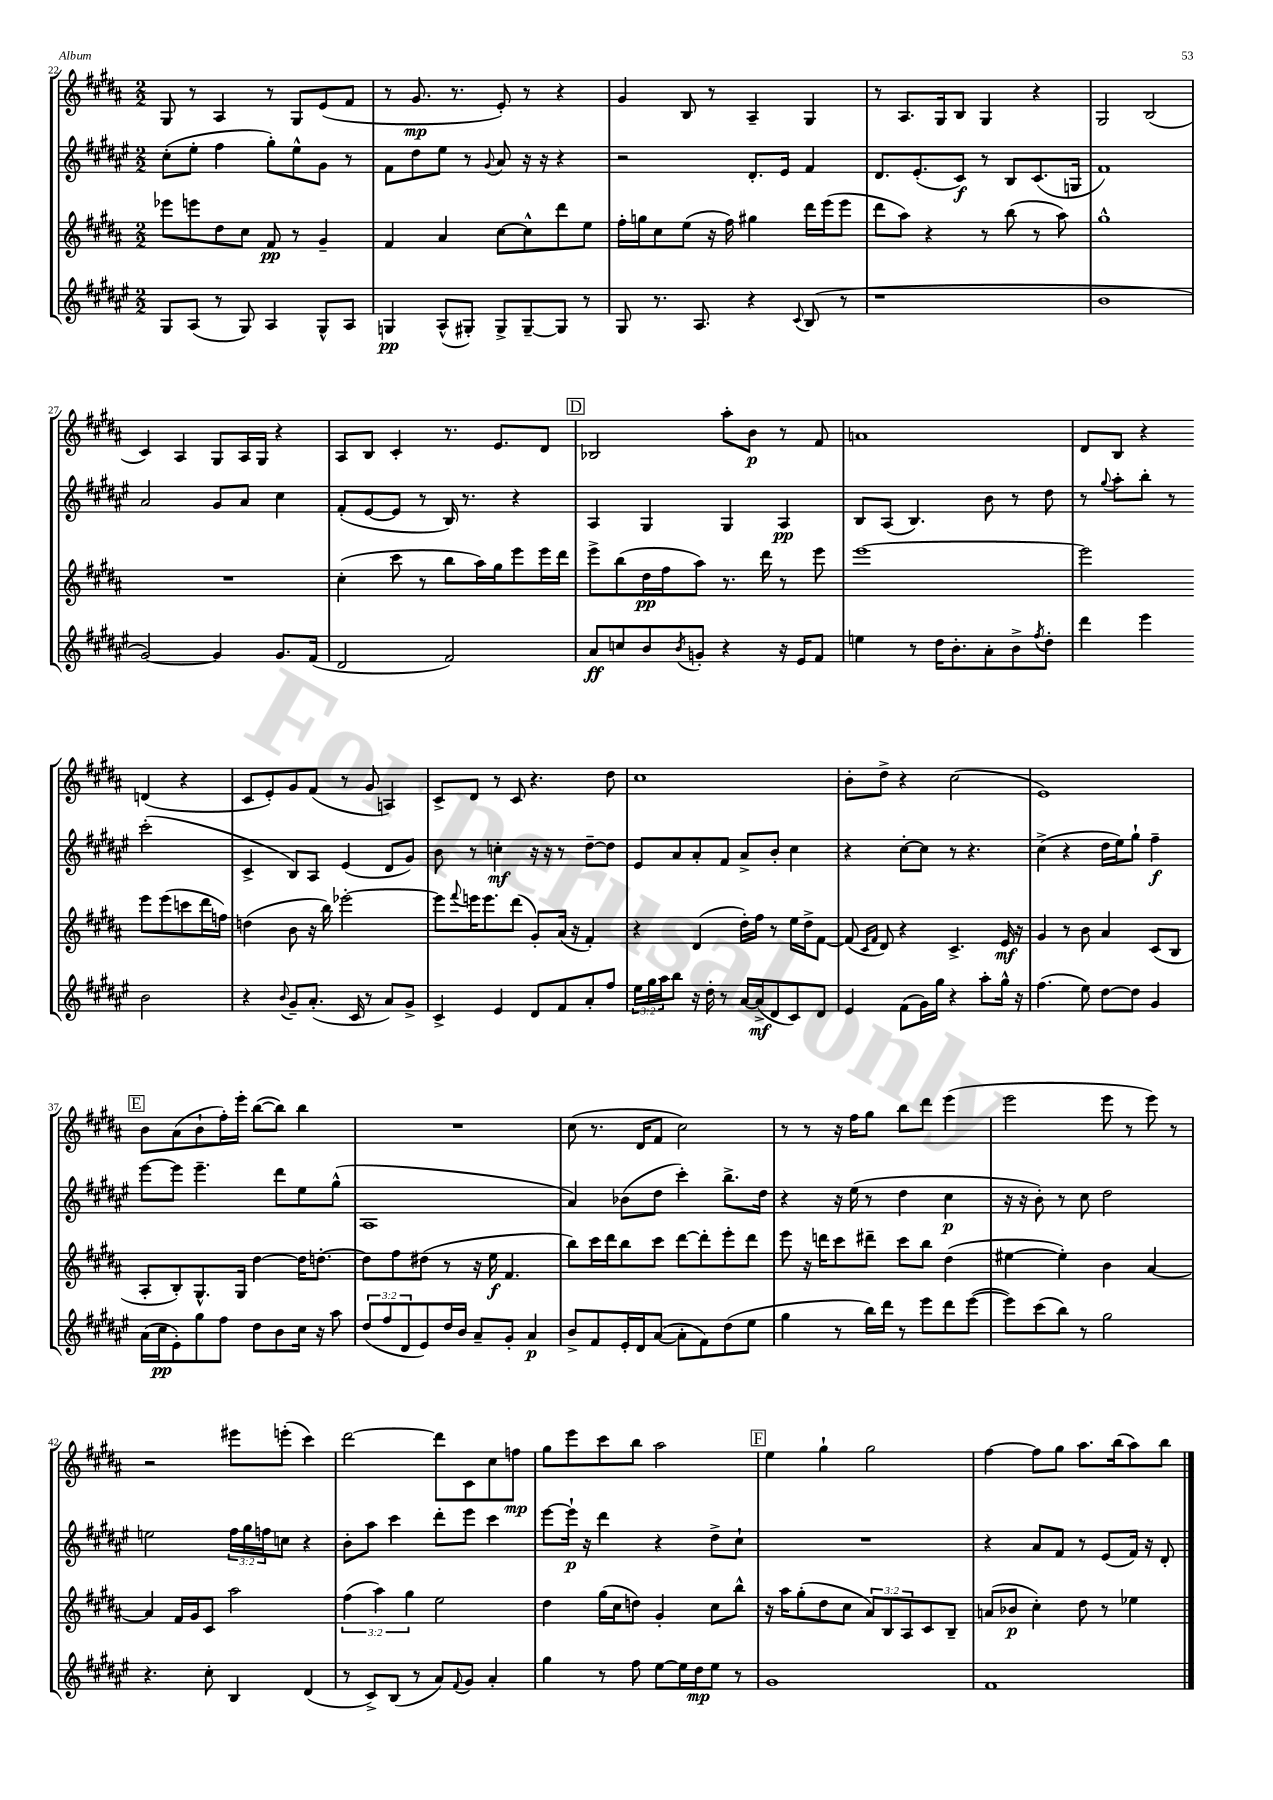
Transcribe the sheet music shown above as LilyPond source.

<<
\new StaffGroup <<
\new Staff = "s0" {
    \clef treble \key b \major \numericTimeSignature \time 2/2
    gis8 r8 ais4 r8 gis8 e'8( fis'8 |
    r8 gis'8.\mp r8. e'8-.) r8 r4 |
    gis'4 b8 r8 ais4-- gis4 |
    r8 ais8. gis16 b8 gis4 r4 |
    gis2 b2( |
    cis'4) ais4 gis8 ais16 gis16 r4 |
    ais8 b8 cis'4-. r8. e'8. dis'8 |
    \mark \markup { \box "D" } bes2 ais''8-. b'8\p r8 fis'8 |
    a'1 |
    dis'8 b8 r4 d'4( r4 |
    cis'8 e'8-.) gis'8 fis'8( r8 gis'8 a4) |
    cis'8-> dis'8 r8 cis'8 r4. dis''8 |
    cis''1 |
    b'8-. dis''8-> r4 cis''2( |
    e'1) |
    \mark \markup { \box "E" } b'8 ais'8( b'8-! fis''16-.) e'''16-. b''8~( b''8) b''4 |
    R1 |
    cis''8( r8. dis'16 fis'8 cis''2) |
    r8 r8 r16 fis''16 gis''8 b''8 dis'''8 e'''4( |
    e'''2 e'''8 r8 e'''8) r8 |
    r2 eis'''8 e'''8-.( cis'''4) |
    dis'''2~ dis'''8 cis'8 cis''8 f''8\mp |
    gis''8 e'''8 cis'''8 b''8 ais''2 |
    \mark \markup { \box "F" } e''4 gis''4-! gis''2 |
    fis''4~ fis''8 gis''8 ais''8. b''16( ais''8) b''8 \bar "|." |
}
\new Staff = "s1" {
    \clef treble \key fis \major \numericTimeSignature \time 2/2 \override Staff.TupletNumber.text = #tuplet-number::calc-fraction-text
    cis''8-.( eis''8-. fis''4 gis''8-.) eis''8-^ gis'8 r8 |
    fis'8 dis''8 eis''8 r8 \appoggiatura { gis'8 } ais'8 r16 r16 r4 |
    r2 dis'8.-. eis'16 fis'4 |
    dis'8. eis'8.-.( cis'8\f) r8 b8 cis'8.( g16 |
    fis'1) |
    ais'2 gis'8 ais'8 cis''4 |
    fis'8-.( eis'8~ eis'8 r8 b16) r8. r4 |
    \mark \markup { \box "D" } ais4 gis4 gis4 ais4\pp |
    b8 ais8( b4.) b'8 r8 dis''8 |
    r8 \appoggiatura { gis''8 } ais''8-. b''8-. r8 cis'''2-.( |
    cis'4-> b8) ais8 eis'4( dis'8 gis'8) |
    b'8 r8 c''4-.\mf r16 r16 r8 dis''8~-- dis''8 |
    eis'8 ais'8 ais'8-. fis'8 ais'8-> b'8-. cis''4 |
    r4 cis''8~-. cis''8 r8 r4. |
    cis''4->( r4 dis''16 eis''16) gis''8-! fis''4--\f |
    \mark \markup { \box "E" } eis'''8~ eis'''8 eis'''4.-- dis'''8 eis''8 gis''8-^( |
    ais1 |
    ais'4) bes'8( dis''8 cis'''4-.) b''8.-> dis''16 |
    r4 r16 eis''16( r8 dis''4 cis''4\p |
    r16 r16 b'8-.) r8 cis''8 dis''2 |
    e''2 \tuplet 3/2 { fis''16 gis''16 f''16 } c''8 r4 |
    b'8-. ais''8 cis'''4 dis'''8-. eis'''8 cis'''4 |
    eis'''8~ eis'''16-!\p r16 dis'''4 r4 dis''8-> cis''8-! |
    \mark \markup { \box "F" } R1 |
    r4 ais'8 fis'8 r8 eis'8( fis'16) r16 dis'8-. \bar "|." |
}
\new Staff = "s2" {
    \clef treble \key b \major \numericTimeSignature \time 2/2 \override Staff.TupletNumber.text = #tuplet-number::calc-fraction-text
    ees'''8 e'''8 dis''8 cis''8 fis'8\pp r8 gis'4-- |
    fis'4 ais'4 cis''8~ cis''8-^ dis'''8 e''8 |
    fis''16-. g''16 cis''8 e''8( r16 fis''16) gis''4 dis'''16 e'''16( e'''8 |
    dis'''8 ais''8) r4 r8 b''8( r8 ais''8) |
    gis''1-^ |
    R1 |
    cis''4-.( cis'''8 r8 b''8 ais''16) gis''16 e'''8 e'''16 dis'''16 |
    \mark \markup { \box "D" } e'''8-> b''8( dis''16\pp fis''16 ais''8) r8. dis'''16 r8 e'''8 |
    e'''1~ |
    e'''2 e'''8 e'''8( c'''8 dis'''16 f''16) |
    d''4( b'8 r16 b''16) ees'''2~-. |
    ees'''8 \appoggiatura { fis'''8 } e'''16 e'''8. dis'''8( gis'8-.) ais'16( r16 fis'4-.) |
    r4 dis'4( dis''16-.) fis''16 r8 e''16 dis''16-> fis'8~ |
    fis'8( \grace { cis'16 fis'16 } dis'8) r4 cis'4.-> e'16\mf r16 |
    gis'4 r8 b'8 ais'4 cis'8( b8 |
    \mark \markup { \box "E" } ais8-. b8-.) gis8.-^ gis16 dis''4~ dis''16 d''8.~-. |
    d''8 fis''8 dis''8( r8 r16 e''16\f fis'4. |
    b''8) cis'''16 dis'''16 b''8 cis'''8 dis'''8~ dis'''8-. e'''8-. dis'''8 |
    e'''8 r16 d'''16 cis'''8 dis'''8-- cis'''8 b''8 dis''4( |
    eis''4~ eis''4-.) b'4 ais'4~ |
    ais'4 fis'16 gis'16 cis'8 ais''2 |
    \tuplet 3/2 { fis''4( ais''4) gis''4 } e''2 |
    dis''4 gis''16( cis''16 d''8) gis'4-. cis''8 b''8-^ |
    \mark \markup { \box "F" } r16 ais''16 gis''8-.( dis''8 cis''8 \tuplet 3/2 { ais'8) b8 ais8 } cis'8 b8-- |
    a'8( bes'8\p cis''4-.) dis''8 r8 ees''4 \bar "|." |
}
\new Staff = "s3" {
    \clef treble \key fis \major \numericTimeSignature \time 2/2 \override Staff.TupletNumber.text = #tuplet-number::calc-fraction-text
    gis8 ais8( r8 gis8) ais4 gis8-^ ais8 |
    g4\pp ais8-^( gis8-.) gis8-> gis8~-- gis8 r8 |
    gis8 r8. ais8. r4 \appoggiatura { cis'8 } b8( r8 |
    r1 |
    b'1 |
    gis'2~) gis'4 gis'8. fis'16( |
    dis'2 fis'2) |
    \mark \markup { \box "D" } ais'8\ff c''8 b'8 \acciaccatura { b'8 } g'8-. r4 r16 eis'16 fis'8 |
    e''4 r8 dis''16 b'8.-. ais'8-. b'8-> \acciaccatura { fis''8 } dis''8-. |
    dis'''4 eis'''4 b'2 |
    r4 \appoggiatura { b'8 } gis'8-- ais'8.-.( cis'16 r8 ais'8) gis'8-> |
    cis'4-> eis'4 dis'8 fis'8 ais'8-. fis''8 |
    \tuplet 3/2 { eis''16 gis''16 ais''16 } b''8 r16 dis''16-. r8 ais'16~ ais'16->\mf( dis'8 cis'8) dis'8 |
    eis'4 fis'8( gis'16) gis''16 r4 ais''8-. gis''16-^ r16 |
    fis''4.( eis''8) dis''8~ dis''8 gis'4 |
    \mark \markup { \box "E" } ais'16( cis''16\pp eis'8-.) gis''8 fis''8 dis''8 b'8 cis''16 r16 ais''8 |
    \tuplet 3/2 { dis''8( fis''8 dis'8 } eis'8) dis''16 b'16 ais'8-- gis'8-. ais'4\p |
    b'8-> fis'8 eis'16-. dis'16 ais'8~( ais'8-. fis'8) dis''8( eis''8 |
    gis''4 r8 b''16) dis'''16 r8 eis'''8 dis'''8 eis'''8~( |
    eis'''8) cis'''8( b''8) r8 gis''2 |
    r4. cis''8-. b4 dis'4( |
    r8 cis'8->) b8( r8 ais'8) \appoggiatura { fis'8 } gis'8 ais'4-. |
    gis''4 r8 fis''8 eis''8~ eis''16 dis''16\mp eis''8 r8 |
    \mark \markup { \box "F" } gis'1 |
    fis'1 \bar "|." |
}
>>
>>
\layout { \context { \Score currentBarNumber = #22 } }
